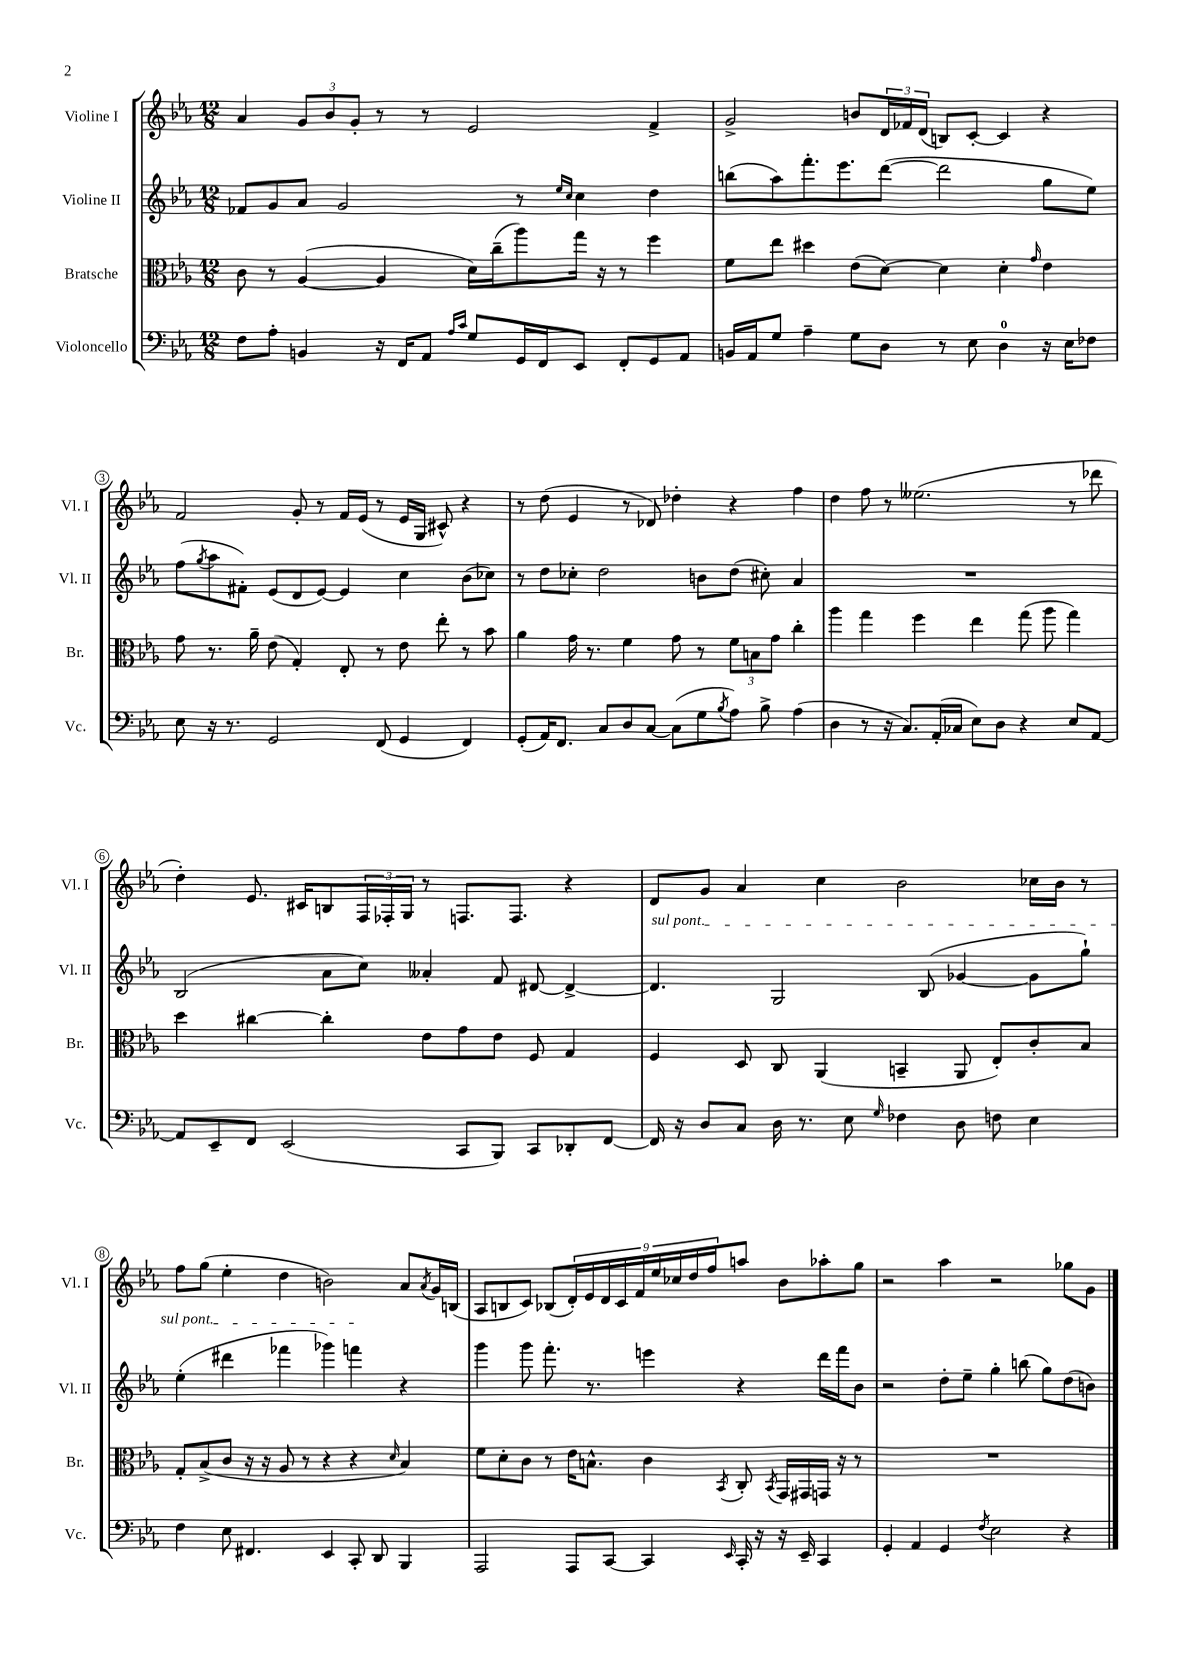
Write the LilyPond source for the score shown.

<<
\new StaffGroup <<
\new Staff = "s0" \with { instrumentName = "Violine I" shortInstrumentName = "Vl. I" } {
    \clef treble \key ees \major \numericTimeSignature \time 12/8
    aes'4 \tuplet 3/2 { g'8 bes'8 g'8-. } r8 r8 ees'2 f'4-> |
    g'2-> b'8 \tuplet 3/2 { d'16 fes'16 d'16( } b8) c'8~-. c'4 r4 |
    f'2 g'8-. r8 f'16 ees'16( r8 ees'16 g16 cis'8-^) r4 |
    r8 d''8( ees'4 r8 des'8) des''4-. r4 f''4 |
    d''4 f''8 r8 eeses''2.( r8 des'''8 |
    d''4-.) ees'8. cis'16 b8 \tuplet 3/2 { f16 fes16-. g16 } r8 f8. f8. r4 |
    d'8 g'8 aes'4 c''4 bes'2 ces''16 bes'16 r8 |
    f''8 g''8( ees''4-. d''4 b'2) aes'8 \acciaccatura { aes'8 } g'16 b16( |
    aes8 b8 c'8) bes8( \tuplet 9/8 { d'16-.) ees'16 d'16 c'16 f'16 ees''16 ces''16 d''16 f''16 } a''8 bes'8 aes''8-. g''8 |
    r2 aes''4 r2 ges''8 g'8 \bar "|." |
}
\new Staff = "s1" \with { instrumentName = "Violine II" shortInstrumentName = "Vl. II" } {
    \clef treble \key ees \major \numericTimeSignature \time 12/8
    fes'8 g'8 aes'8 g'2 r8 \grace { ees''16 c''16 } c''4 d''4 |
    b''8( aes''8) f'''8.-. ees'''8. d'''8~( d'''2 g''8 ees''8) |
    f''8( \acciaccatura { g''8 } aes''8 fis'8-.) ees'8( d'8 ees'8~) ees'4 c''4 bes'8( ces''8) |
    r8 d''8 ces''8-. d''2 b'8 d''8( cis''8-.) aes'4 |
    R1. |
    bes2( aes'8 c''8) aeses'4-. f'8 dis'8~ dis'4~-> |
    \once \override TextSpanner.bound-details.left.text = \markup { \italic "sul pont." } dis'4.\startTextSpan g2 bes8( ges'4~ ges'8 g''8-!) |
    ees''4-.( dis'''4 fes'''4 ges'''4) f'''4\stopTextSpan r4 |
    g'''4 g'''8 f'''8.-. r8. e'''4 r4 d'''16 f'''16 bes'8 |
    r2 d''8-. ees''8-- g''4-. b''8( g''8) d''8( b'8) \bar "|." |
}
\new Staff = "s2" \with { instrumentName = "Bratsche" shortInstrumentName = "Br." } {
    \clef alto \key ees \major \numericTimeSignature \time 12/8
    c'8 r8 aes4~( aes4 d'16) c''16--( aes''8) g''16 r16 r8 f''4 |
    f'8 ees''8 dis''4 ees'8( d'8~) d'4 d'4-. \grace { g'16 } ees'4 |
    g'8 r8. aes'16-- ees'8( g4-.) ees8-. r8 ees'8 ees''8-. r8 bes'8 |
    aes'4 g'16 r8. f'4 g'8 r8 \tuplet 3/2 { f'8 b8 g'8 } c''4-. |
    aes''4 g''4 f''4 ees''4 g''8( aes''8 g''4) |
    d''4 cis''4~ cis''4-. ees'8 g'8 ees'8 f8 g4 |
    f4 d8 c8 aes,4( b,4-- aes,8 ees8-.) c'8-. bes8 |
    g8-. bes8->( c'8 r16 r16 aes8 r8 r4 r4 \grace { d'16 } bes4) |
    f'8 d'8-. c'8 r8 ees'16 b8.-^ c'4 \acciaccatura { bes,8 } c8-. \acciaccatura { bes,8 } g,16 gis,16 g,16 r16 r8 |
    R1. \bar "|." |
}
\new Staff = "s3" \with { instrumentName = "Violoncello" shortInstrumentName = "Vc." } {
    \clef bass \key ees \major \numericTimeSignature \time 12/8
    f8 aes8-. b,4 r16 f,16 aes,8 \grace { aes16 c'16 } g8 g,16 f,16 ees,8 f,8-. g,8 aes,8 |
    b,16 aes,16 g8 aes4-- g8 d8 r8 ees8 d4-0 r16 ees16 fes8 |
    ees8 r16 r8. g,2 f,8( g,4 f,4) |
    g,8-.( aes,16) f,8. c8 d8 c8~ c8( g8 \acciaccatura { bes8 } aes8) bes8-> aes4( |
    d4 r8 r16 c8.) aes,16-.( ces16 ees8) d8 r4 ees8 aes,8~ |
    aes,8 ees,8-- f,8 ees,2( c,8 bes,,8) c,8 des,8-. f,8~ |
    f,16 r16 d8 c8 d16 r8. ees8 \grace { g16 } fes4 d8 f8 ees4 |
    f4 ees8 fis,4. ees,4 c,8-. d,8 bes,,4 |
    aes,,2 aes,,8 c,8~ c,4 \grace { ees,16 } c,16-. r16 r16 ees,16-- c,4 |
    g,4-. aes,4 g,4 \acciaccatura { f8 } ees2 r4 \bar "|." |
}
>>
>>
\layout { \context { \Score \override BarNumber.stencil = #(make-stencil-circler 0.1 0.3 ly:text-interface::print) } }
